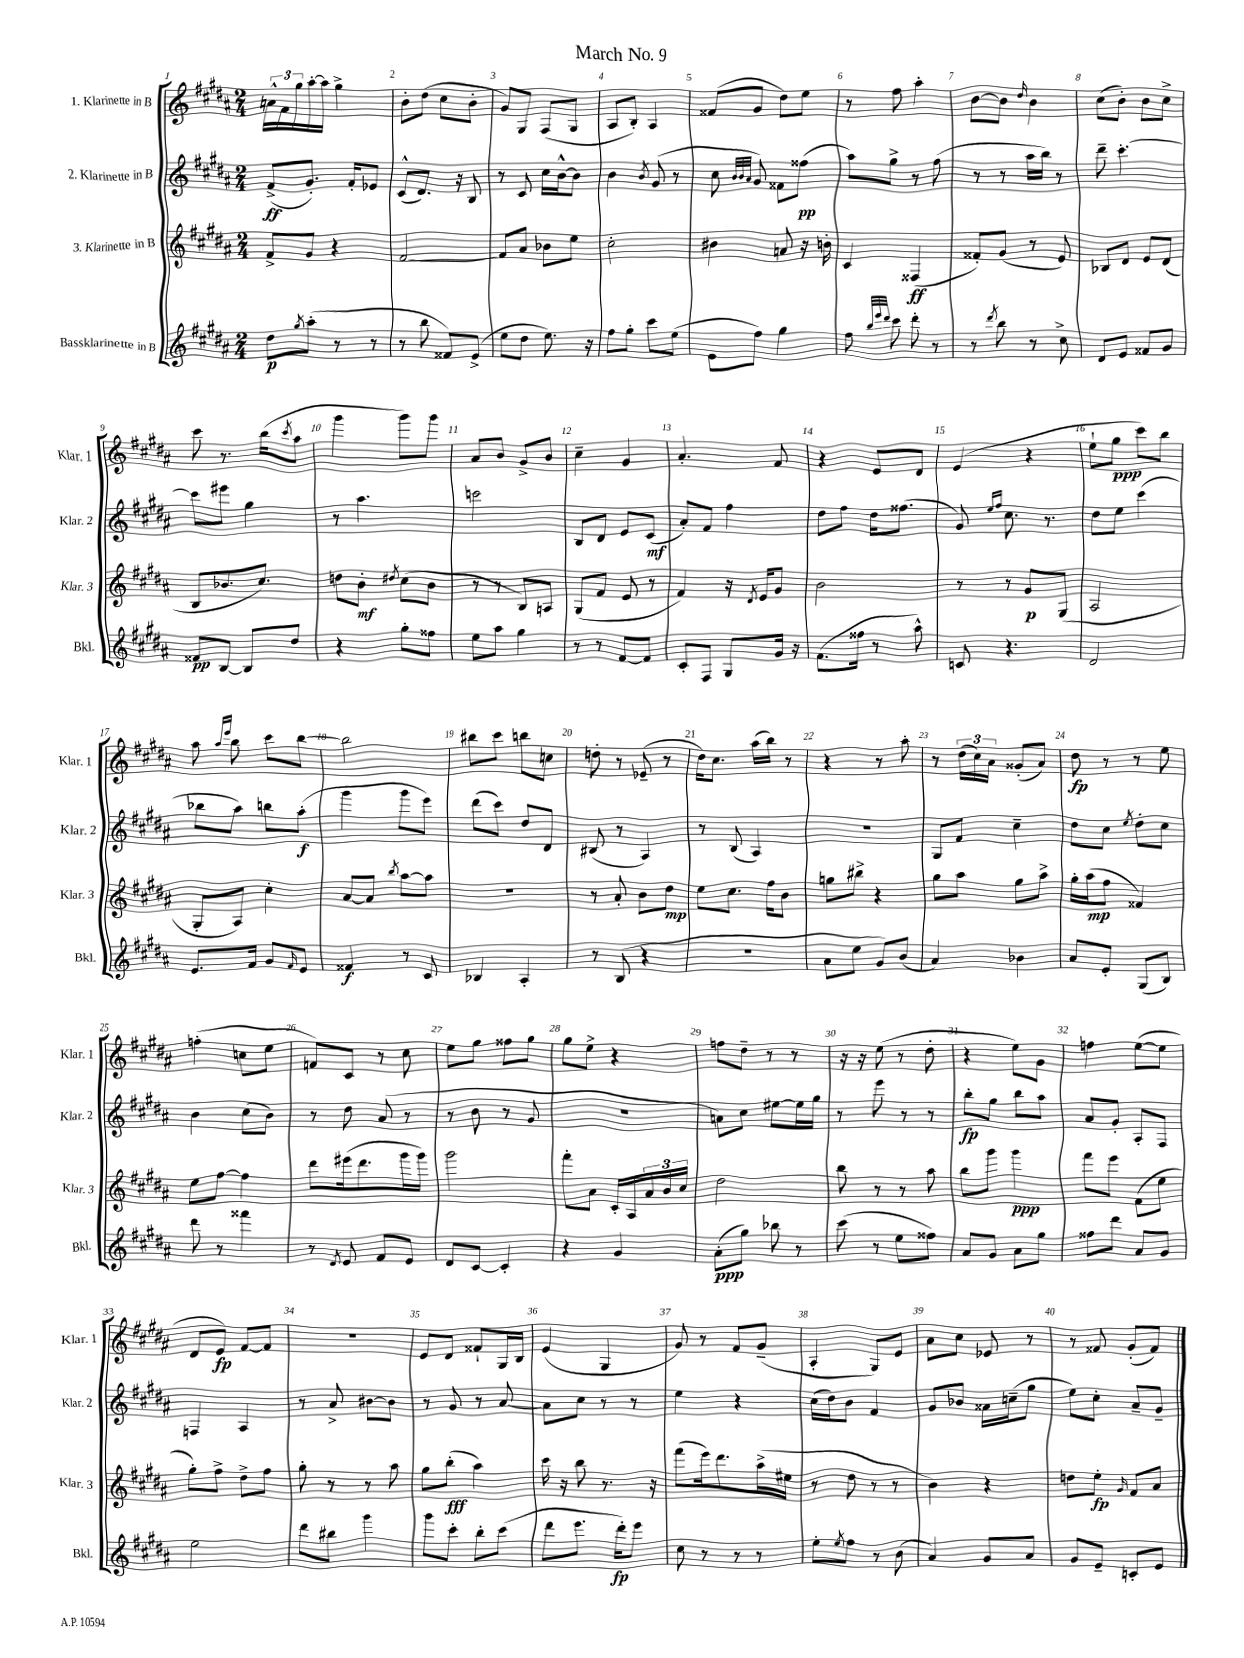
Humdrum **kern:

**kern	**kern	**kern	**kern
*staff4	*staff3	*staff2	*staff1
*clefG2	*clefG2	*clefG2	*clefG2
*k[f#c#g#d#a#]	*k[f#c#g#d#a#]	*k[f#c#g#d#a#]	*k[f#c#g#d#a#]
*M2/4	*M2/4	*M2/4	*M2/4
8dd#	8f#^	(8f#^	24a^^
.	.	.	24f#
.	.	.	24gg#
8qgg#	.	.	.
(8aa#'	8g#	8.g#')	[16aa#'
.	.	.	16aa#]
8r	4r	.	4gg#^
.	.	16f#'	.
8r	.	8e-	.
=	=	=	=
8r	[2f#	(8c#^^	8b'
8bb	.	8.d#)	(8dd#
8f##)	.	.	8cc#
.	.	16r	.
(8e^	.	8B	8b'
=	=	=	=
8ee	8f#]	8r	8g#)
8dd#	8a#	8c#	8G#
8.ee)	8b-	16cc#	(8F#
.	.	[16b^^	.
.	8ee	8b]	8G#
16r	.	.	.
=	=	=	=
8ff#	2cc#'	4b	8A#
8gg#'	.	.	8B')
.	.	8qb	.
8ccc#	.	(8g#	4A#
(8ee	.	8r	.
=	=	=	=
8e	4b#	8cc#	(8f##
.	.	32qqb	.
.	.	32qqb	.
.	.	32qqa#	.
8ff#)	.	8g#)	8g#
4gg#	8a	8f##	8dd#)
.	16r	(8ff##	8ee
.	16b'	.	.
=	=	=	=
8ff#	4c#	8aa#)	8r
32qqbb	.	.	.
32qqeee	.	.	.
32qqddd#	.	.	.
8ccc#	.	8gg#^	8ff#
8ddd#'	(4F##	8r	4aa#'
8r	.	(8ff#	.
=	=	=	=
8r	8f##')	8r	[8b
8qddd#	.	.	.
8bb	(8g#	8r	8b]
.	.	.	16qqdd#
8r	8r	16aa#	4b
.	.	16bb)	.
8cc#^	8e)	8r	.
=	=	=	=
8d#	8B-	8ddd#~	(8cc#
8e	8d#	[4.ccc#'	8b')
8f##	8e	.	8b
8g#	(8d#	.	8cc#^
=	=	=	=
8f##	8B	8ccc#]	8ccc#
[8B	8.b-	8eee#	8.r
8B]	.	4gg#	.
.	8.cc#)	.	(16bb
.	.	.	8qccc#
8dd#	.	.	8aa#
=	=	=	=
4r	8dd	8r	4ggg#
.	8b'	4.aa#	.
.	8qdd#	.	.
8gg#'	(8cc#	.	8ggg#)
8ff##	8b	.	8ggg#
=	=	=	=
8ee	8r	2ccc	8a#
8aa#	8r	.	8b
4gg#	8B)	.	8g#^
.	8A	.	8b
=	=	=	=
8r	(8G#	8B	4cc#~
8r	8f#	8d#	.
[8f#	8e	8e	4g#
8f#]	8r	(8c#	.
=	=	=	=
8c#'	4f#)	8a#')	4.a#'
8F#	.	8f#	.
8G#	16r	4ff#	.
.	8qd#	.	.
.	16e	.	.
16g#	8g#	.	8f#
16r	.	.	.
=	=	=	=
(8.f#	2b	8dd#	4r
.	.	8ff#	.
16ff##	.	.	.
8r	.	16dd#	8e
.	.	(8.ff##	.
8aa#^^)	.	.	8d#
=	=	=	=
8c	8r	8g#)	(4e
.	.	16qqee	.
.	.	16qqff#	.
4.r	8r	8.cc#	.
.	8g#	.	4r
.	.	8.r	.
.	(8G#	.	.
=	=	=	=
2d#	2A#	8dd#	8ee`
.	.	8ee	8gg#
.	.	(4ccc#	8ccc#)
.	.	.	8bb
=	=	=	=
8.e	8G#'	8bb-	8aa#
.	.	.	16qqaa#
.	.	.	16qqeee
.	8A#)	8aa#)	8bb
16f#	.	.	.
8g#	4cc#'	8bb	8ccc#
16qqf#	.	.	.
8e	.	(8aa#'	[8bb
=	=	=	=
4f##	[8a#	4ggg#	2bb]
.	8a#]	.	.
.	8qbb	.	.
8r	[8aa#	8ggg#	.
8c#	8aa#]	8eee)	.
=	=	=	=
4B-	2r	(8ddd#	8bb#
.	.	8ccc#)	8ccc#
4A#'	.	8dd#	8bb
.	.	8d#	8cc
=	=	=	=
8r	8r	(8B#	8dd'
(8B	8a#'	8r	8r
4r	8b	4A#)	(8e-~
.	8dd#	.	8r
=	=	=	=
2r	8ee	8r	16dd#)
.	.	.	8.cc#
.	8.cc#	(8B	.
.	.	4A#)	(16aa#
.	16ff#	.	16bb)
.	8b	.	8r
=	=	=	=
8a#	8gg	2r	4r
8ee	8bb#^	.	.
8g#)	4r	.	8r
(8b	.	.	8aa#'
=	=	=	=
4a#)	8gg#	8G#	8r
.	8aa#	8f#	(24dd#
.	.	.	24cc#)
.	.	.	24a#
4b-	8gg#	4cc#~	(8g##'
.	8aa#^	.	8a#)
=	=	=	=
8a#	16gg#'	8dd#	8dd#
.	(16aa#	.	.
8e'	8ff#	8cc#	8r
.	.	8qee	.
(8G#	4f##)	8dd#'	8r
8B)	.	8cc#	8ee
=	=	=	=
8ddd#	8ee	4b	(4ff'
8r	[8ff#	.	.
4fff##	4ff#]	(8cc#	8cc
.	.	8b)	8ee
=	=	=	=
8r	8ddd#	8r	8f)
8qd#	.	.	.
8e	(16eee#	8dd#	8c#
.	8.ddd#	.	.
8f#	.	(8a#	8r
8e	16ggg#	8r	8cc#
.	16ggg#)	.	.
=	=	=	=
8d#	2ggg#	8r	8ee
[8c#	.	8b	8gg#
4c#']	.	8r	8ff##
.	.	8g#	8gg#
=	=	=	=
4r	8fff#'	2r	8gg#
.	8a#	.	8ee^
4g#	16c#'	.	4r
.	16A#	.	.
.	24a#	.	.
.	24b	.	.
.	24cc#	.	.
=	=	=	=
(8a#'	2dd#	8a)	8ff
8gg#)	.	8cc#	8dd#~
8bb-	.	[8ee#	8r
8r	.	16ee#]	8r
.	.	16gg#	.
=	=	=	=
(8ccc#	8bb	8r	16r
.	.	.	16r
8r	8r	8eee	(8ee
8ee	8r	8r	8r
8ff##)	8aa#	8r	8dd#'
=	=	=	=
8a#	8bb	8bb'	4r
8g#	8ggg#	8gg#	.
8a#	4ggg#	8bb	8ee)
8gg#	.	8aa#	8g#
=	=	=	=
8ff##	8fff#	8a#	4ff
8ddd#	8eee	8g#'	.
8a#	(8f#	8A#'	([8ee
8g#	8ee	8F#	8ee]
=	=	=	=
2ee	8gg#')	4F	8d#
.	8ff#^	.	8e)
.	8dd#^	4A#	[8f#
.	8ff#	.	8f#]
=	=	=	=
8ddd#	8gg#'	8r	2r
8bb#	8r	8a#^	.
4ggg#	8r	[8b#	.
.	8aa#	8b#]	.
=	=	=	=
8ggg#	8gg#	8r	8e
8ccc#'	(8bb'	8g#	8d#
8bb'	4aa#)	8r	8f##`
(8ccc#	.	[8a#	16G#
.	.	.	16B
=	=	=	=
8ddd#	16ccc#	8a#]	(4e
.	16r	.	.
8.eee	8bb	8cc#	.
.	8.r	8r	4G#
16ddd#')	.	.	.
8eee	.	8r	.
.	16r	.	.
=	=	=	=
8cc#	(8fff#	4ee	8g#)
8r	16eee)	.	8r
.	8.ddd#	.	.
8r	.	4r	8f#
8r	(16aa#^	.	(8g#~
.	16ee#	.	.
=	=	=	=
8ee'	8r	(16cc#	4A#'
.	.	16dd#)	.
8qee	.	.	.
8ff#	8dd#	8b	.
8r	8r	4f#	8G#)
(8b	8r	.	8e
=	=	=	=
4a#)	4b)	8g#	8a#
.	.	8b-	8cc#
8g#	4r	16a##	8e-
.	.	(16cc~	.
8a#	.	8gg#	8r
=	=	=	=
8g#	8dd	8ee)	8r
8e~	8ee'	8cc#'	8f##
.	16qqg#	.	.
8c'	8f#	8a#~	(8g#'
8e	8a#	8g#~	8f##)
==	==	==	==
*-	*-	*-	*-
